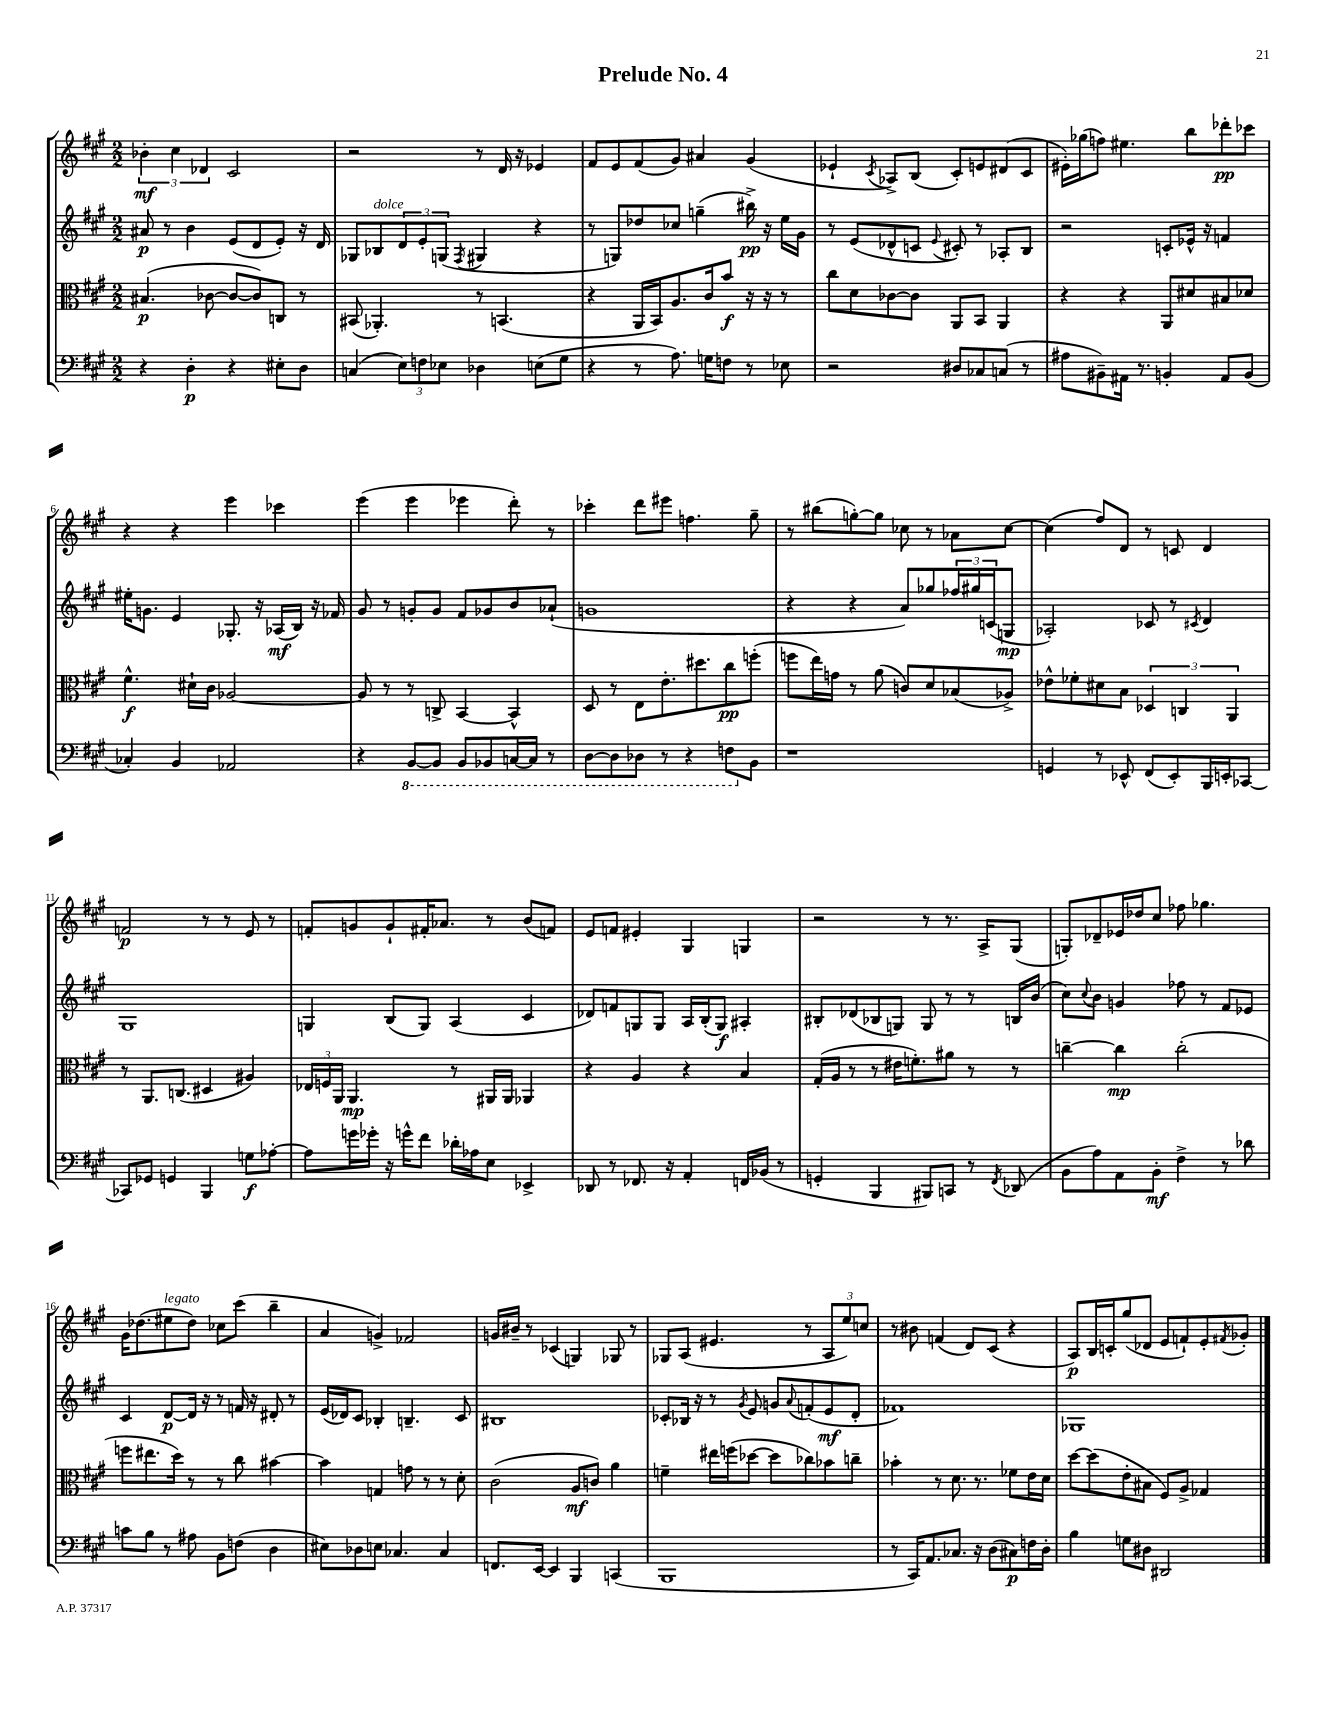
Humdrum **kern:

**kern	**kern	**kern	**kern
*staff4	*staff3	*staff2	*staff1
*clefF4	*clefC3	*clefG2	*clefG2
*k[f#c#g#]	*k[f#c#g#]	*k[f#c#g#]	*k[f#c#g#]
*M2/2	*M2/2	*M2/2	*M2/2
4r	(4.B#	8a#	6b-'
.	.	8r	.
.	.	.	6cc#
4D'	.	4b	.
.	.	.	6d-
.	[8c-	.	.
4r	8c-_	(8e	2c#
.	8c-])	8d	.
8E#'	8C	8e')	.
8D	8r	16r	.
.	.	16d	.
=	=	=	=
(4C	(8BB#	8G-	2r
.	4.AA-')	8B-	.
12E)	.	12d	.
12F	.	12e'	.
12E-	.	(12G	.
.	.	8qF#	.
4D-	8r	4G#	8r
.	(4.BB	.	16d
.	.	.	16r
(8E	.	4r	4e-
8G#	.	.	.
=	=	=	=
4r	4r	8r	8f#
.	.	8G)	8e
8r	16AA	8dd-	(8f#
.	16BB)	.	.
8.A)	8.A	8cc-	8g#)
.	.	(4gg~	4a#
16G	16c#	.	.
8F	8b	.	.
8r	16r	16bb#^)	(4g#
.	16r	16r	.
8E-	8r	16ee	.
.	.	16g#	.
=	=	=	=
2r	8cc#	8r	4e-`
.	8d	(8e	.
.	.	.	8qc#
.	[8c-	8d-^^	8A-^)
.	8c-]	8c	(8B
.	.	8qqe	.
8D#	8AA	8c#')	8c#')
8C-	8BB	8r	8e
(8C	4AA	8A-'	(8d#
8r	.	8B	8c#
=	=	=	=
8A#	4r	2r	16e#')
.	.	.	(16gg-
8BB#~)	.	.	8ff)
16AA#	4r	.	4.ee#
8.r	.	.	.
4BB'	8AA	8c'	.
.	8d#	16e-^^	8bb
.	.	16r	.
8AA#	8B#	4f	8ddd-'
(8BB	8d-	.	8ccc-
=	=	=	=
4C-')	4.f#^^	16ee#'	4r
.	.	8.g	.
4BB	.	4e	4r
.	16d#`	.	.
.	16c#	.	.
2AA-	[2A-	8.G-'	4eee
.	.	16r	.
.	.	(16A-	4ccc-
.	.	16B)	.
.	.	16r	.
.	.	16f-	.
=	=	=	=
4r	8A-]	8g#	(4eee
.	8r	8r	.
[8BBB	8r	8g'	4eee
8BBB]	8C^	8g	.
8BBB	[4BB	8f#	4eee-
8BBB-	.	8g-	.
[16CC	4BB^^]	8b	8ddd')
16CC]	.	.	.
8r	.	(8a-`	8r
=	=	=	=
[8DD	8D	1g	4ccc-'
8DD]	8r	.	.
8DD-	8E	.	8ddd
8r	8.e'	.	8eee#
4r	.	.	4.ff
.	8.dd#	.	.
8FF	8cc#	.	.
8BB	(8ff'	.	8gg#~
=	=	=	=
1r	8ff	4r	8r
.	16ee)	.	(8bb#
.	16g	.	.
.	8r	4r	[8gg')
.	(8a	.	8gg]
.	8c)	8a)	8cc-
.	8d	8gg-	8r
.	(8B-	24ff-	8a-
.	.	24gg#	.
.	.	(24c	.
.	8A-^)	8G	[8cc-
=	=	=	=
4GG	8e-^^	2A-')	(4cc-]
.	8f-'	.	.
8r	8d#	.	8ff#)
8EE-^^	8B	.	8d
(8FF#	6D-	8c-	8r
8EE-')	.	8r	8c
.	6C	.	.
.	.	8qc#	.
16BBB	.	4d	4d
16EE'	.	.	.
.	6AA	.	.
[8CC-	.	.	.
=	=	=	=
8CC-]	8r	1G#	2f
8GG-	8.AA	.	.
4GG	.	.	.
.	(8.C	.	.
4BBB	4D#	.	8r
.	.	.	8r
8G	4A#)	.	8e
[8A-'	.	.	8r
=	=	=	=
8A-]	24E-	4G	8f'
.	24F	.	.
.	24AA	.	.
16g	4.AA	.	8g
16g-'	.	.	.
16r	.	(8B	8g`
16g^^	.	.	.
8f#	.	8G)	16f#'
.	.	.	8.a-
16d-'	8r	(4A	.
16A-	.	.	.
8E	16AA#	.	8r
.	16AA#	.	.
4EE-^	4AA-	4c#	(8b
.	.	.	8f)
=	=	=	=
8DD-	4r	8d-)	8e
8r	.	8f	8f
8.FF-	4A	8G	4e#'
.	.	8G	.
16r	.	.	.
4AA'	4r	16A	4G#
.	.	(16B'	.
.	.	8G)	.
16FF	4B	4A#'	4G
(16BB-	.	.	.
8r	.	.	.
=	=	=	=
4GG'	(16G#'	8B#'	2r
.	16A	.	.
.	8r	(8d-	.
4BBB	8r	8B-	.
.	16e#	8G)	.
.	8.f')	.	.
8BBB#)	.	8G	8r
8CC	8a#	8r	8.r
8r	8r	8r	.
.	.	.	16A^
8qFF#	.	.	.
(8DD-	8r	16B	(8G#
.	.	(16b	.
=	=	=	=
8BB	[4cc~	8cc#)	8G')
.	.	8qqcc#	.
8A)	.	8b	8d-~
8AA	4cc]	4g	16e-
.	.	.	16dd-
8BB'	.	.	8cc#
4F#^	(2cc'	8ff-	8ff-
.	.	8r	4.gg-
8r	.	8f#	.
8d-	.	8e-	.
=	=	=	=
8c	8ff	4c#	16g#
.	.	.	(8.dd-
8B	8.ee#	.	.
8r	.	[8d	8ee#
.	16dd)	.	.
8A#	8r	16d]	8dd-)
.	.	16r	.
8BB	8r	8r	8cc-
(8F	8cc#	16f	(8ccc#
.	.	16r	.
4D	[4b#	8d#'	4bb~
.	.	8r	.
=	=	=	=
8E#)	4b#]	(16e	4a
.	.	16d-)	.
8D-	.	8c#	.
8E	4G	4B-'	4g^)
4.C-	.	.	.
.	8g	4.B~	2f-
.	8r	.	.
4C-	8r	.	.
.	8d'	8c#	.
=	=	=	=
8.FF	(2c#	1B#	16g
.	.	.	16b#~
.	.	.	8r
[16EE	.	.	.
4EE]	.	.	(4c-
4BBB	8A	.	4G)
.	8c)	.	.
(4CC	4a	.	8G-
.	.	.	8r
=	=	=	=
1BBB	4f~	8c-'	8G-
.	.	16B-	(8A
.	.	16r	.
.	16ee#	8r	4.e#
.	(16ff	.	.
.	.	8qg#	.
.	[8dd-	8e	.
.	8dd-]	8g	.
.	.	8qqa	.
.	8cc-)	(8f'	8r
.	8b-	8e	12A
.	.	.	12ee)
.	8cc~	8d'	.
.	.	.	12cc
=	=	=	=
8r	4b-'	1f-)	8r
16CC#)	.	.	8b#
8.AA	.	.	.
.	8r	.	(4f
8.C-	8.d	.	.
.	.	.	8d)
16r	8.r	.	.
(8D	.	.	(8c#
8C#)	8f-	.	4r
16F	16e	.	.
16D'	16d	.	.
=	=	=	=
4B	[8dd	1G-	8A)
.	(8dd]	.	16B
.	.	.	16c'
8G	8e'	.	(8gg#
8D#	8B#	.	8d-
2DD#	8F#)	.	8e
.	8A^	.	8f`)
.	4G-	.	8e'
.	.	.	8qf#
.	.	.	8g-'
==	==	==	==
*-	*-	*-	*-
